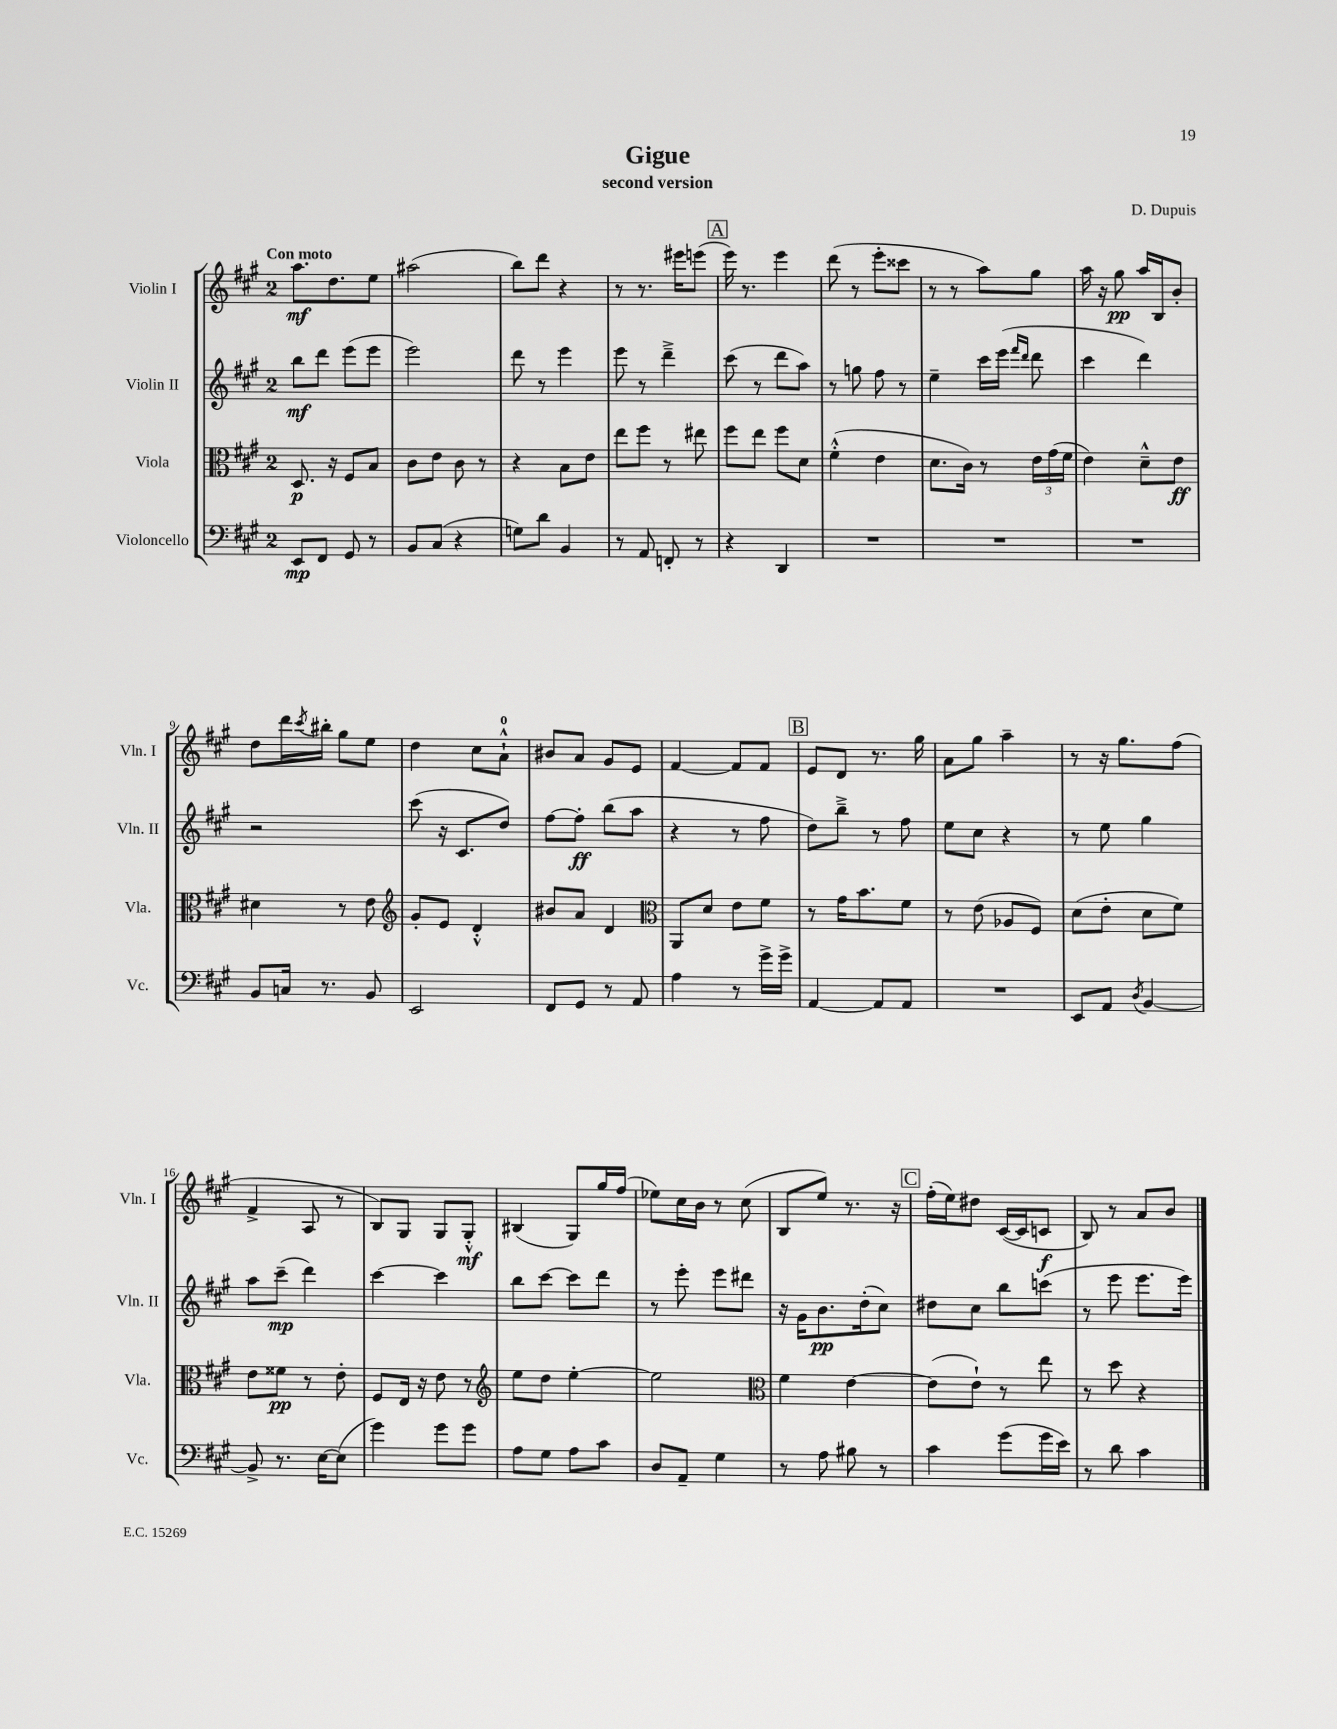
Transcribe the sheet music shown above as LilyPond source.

\header { title = "Gigue" composer = "D. Dupuis" subtitle = "second version" }
<<
\new StaffGroup <<
\new Staff = "s0" \with { instrumentName = "Violin I" shortInstrumentName = "Vln. I" } {
    \clef treble \key a \major \once \override Staff.TimeSignature.style = #'single-digit \time 2/4 \tempo "Con moto"
    a''8.\mf d''8. e''8 |
    ais''2( |
    b''8) d'''8 r4 |
    r8 r8. eis'''16 e'''8( |
    \mark \markup { \box "A" } e'''16) r8. e'''4 |
    d'''8( r8 e'''8-. cisis'''8 |
    r8 r8 a''8) gis''8 |
    a''16 r16 gis''8\pp a''16 b16 b'8-. |
    d''8 d'''16 \acciaccatura { cis'''8 } bis''16-. gis''8 e''8 |
    d''4 cis''8 a'8-0-!-^ |
    bis'8 a'8 gis'8 e'8 |
    fis'4~ fis'8 fis'8 |
    \mark \markup { \box "B" } e'8 d'8 r8. gis''16 |
    a'8 gis''8 a''4-- |
    r8 r16 gis''8. fis''8( |
    fis'4-> a8 r8 |
    b8) gis8 gis8 gis8-.-^\mf |
    bis4( gis8) gis''16 fis''16( |
    ees''8) cis''16 b'16 r8 cis''8( |
    b8 e''8) r8. r16 |
    \mark \markup { \box "C" } fis''16-.( e''16) dis''8 cis'16~( cis'16 c'8\f |
    b8) r8 a'8 b'8 \bar "|." |
}
\new Staff = "s1" \with { instrumentName = "Violin II" shortInstrumentName = "Vln. II" } {
    \clef treble \key a \major \once \override Staff.TimeSignature.style = #'single-digit \time 2/4
    b''8\mf d'''8 e'''8( e'''8 |
    e'''2) |
    d'''8 r8 e'''4 |
    e'''8 r8 d'''4---> |
    \mark \markup { \box "A" } cis'''8( r8 d'''8 a''8) |
    r8 g''8 fis''8 r8 |
    e''4-- cis'''16 e'''16( \grace { fis'''16 d'''16 } d'''8 |
    cis'''4 d'''4) |
    r2 |
    cis'''8( r16 cis'8. d''8) |
    fis''8~ fis''8-.\ff b''8( a''8 |
    r4 r8 fis''8 |
    \mark \markup { \box "B" } d''8) b''8---> r8 fis''8 |
    e''8 cis''8 r4 |
    r8 e''8 gis''4 |
    a''8 cis'''8--\mp( d'''4) |
    cis'''4~ cis'''4 |
    b''8 cis'''8~ cis'''8 d'''8 |
    r8 e'''8-. e'''8 dis'''8 |
    r16 gis'16 b'8.\pp d''16-.( cis''8) |
    \mark \markup { \box "C" } dis''8 cis''8 b''8 c'''8( |
    r8 e'''8 e'''8. e'''16) \bar "|." |
}
\new Staff = "s2" \with { instrumentName = "Viola" shortInstrumentName = "Vla." } {
    \clef alto \key a \major \once \override Staff.TimeSignature.style = #'single-digit \time 2/4
    d8.\p r16 fis8 b8 |
    cis'8 e'8 cis'8 r8 |
    r4 b8 e'8 |
    e''8 fis''8 r8 eis''8 |
    \mark \markup { \box "A" } fis''8 e''8 fis''8 d'8 |
    fis'4-.-^( e'4 |
    d'8. cis'16) r8 \tuplet 3/2 { e'16 gis'16( fis'16 } |
    e'4) d'8---^ e'8\ff |
    dis'4 r8 e'8 |
    \clef treble gis'8-. e'8 d'4-.-^ |
    bis'8 a'8 d'4 |
    \clef alto a,8 d'8 e'8 fis'8 |
    \mark \markup { \box "B" } r8 gis'16 b'8. fis'8 |
    r8 e'8( aes8 fis8) |
    d'8( e'8-. d'8 fis'8) |
    e'8 fisis'8\pp r8 e'8-. |
    fis8 e16 r16 e'8 r8 |
    \clef treble e''8 d''8 e''4~-. |
    e''2 |
    \clef alto fis'4 e'4~ |
    \mark \markup { \box "C" } e'8( e'8-!) r8 e''8 |
    r8 d''8 r4 \bar "|." |
}
\new Staff = "s3" \with { instrumentName = "Violoncello" shortInstrumentName = "Vc." } {
    \clef bass \key a \major \once \override Staff.TimeSignature.style = #'single-digit \time 2/4
    e,8\mp fis,8 gis,8 r8 |
    b,8 cis8( r4 |
    g8) d'8 b,4 |
    r8 a,8 f,8-. r8 |
    \mark \markup { \box "A" } r4 d,4 |
    R2 |
    R2 |
    R2 |
    b,8 c16 r8. b,8 |
    e,2 |
    fis,8 gis,8 r8 a,8 |
    a4 r8 gis'16-> gis'16-> |
    \mark \markup { \box "B" } a,4~ a,8 a,8 |
    R2 |
    e,8 a,8 \acciaccatura { d8 } b,4~ |
    b,8-> r8. e16~ e8( |
    gis'4) gis'8 gis'8 |
    a8 gis8 a8 cis'8 |
    d8 a,8-- gis4 |
    r8 a8 bis8 r8 |
    \mark \markup { \box "C" } cis'4 gis'8( gis'16 e'16) |
    r8 d'8 cis'4 \bar "|." |
}
>>
>>
